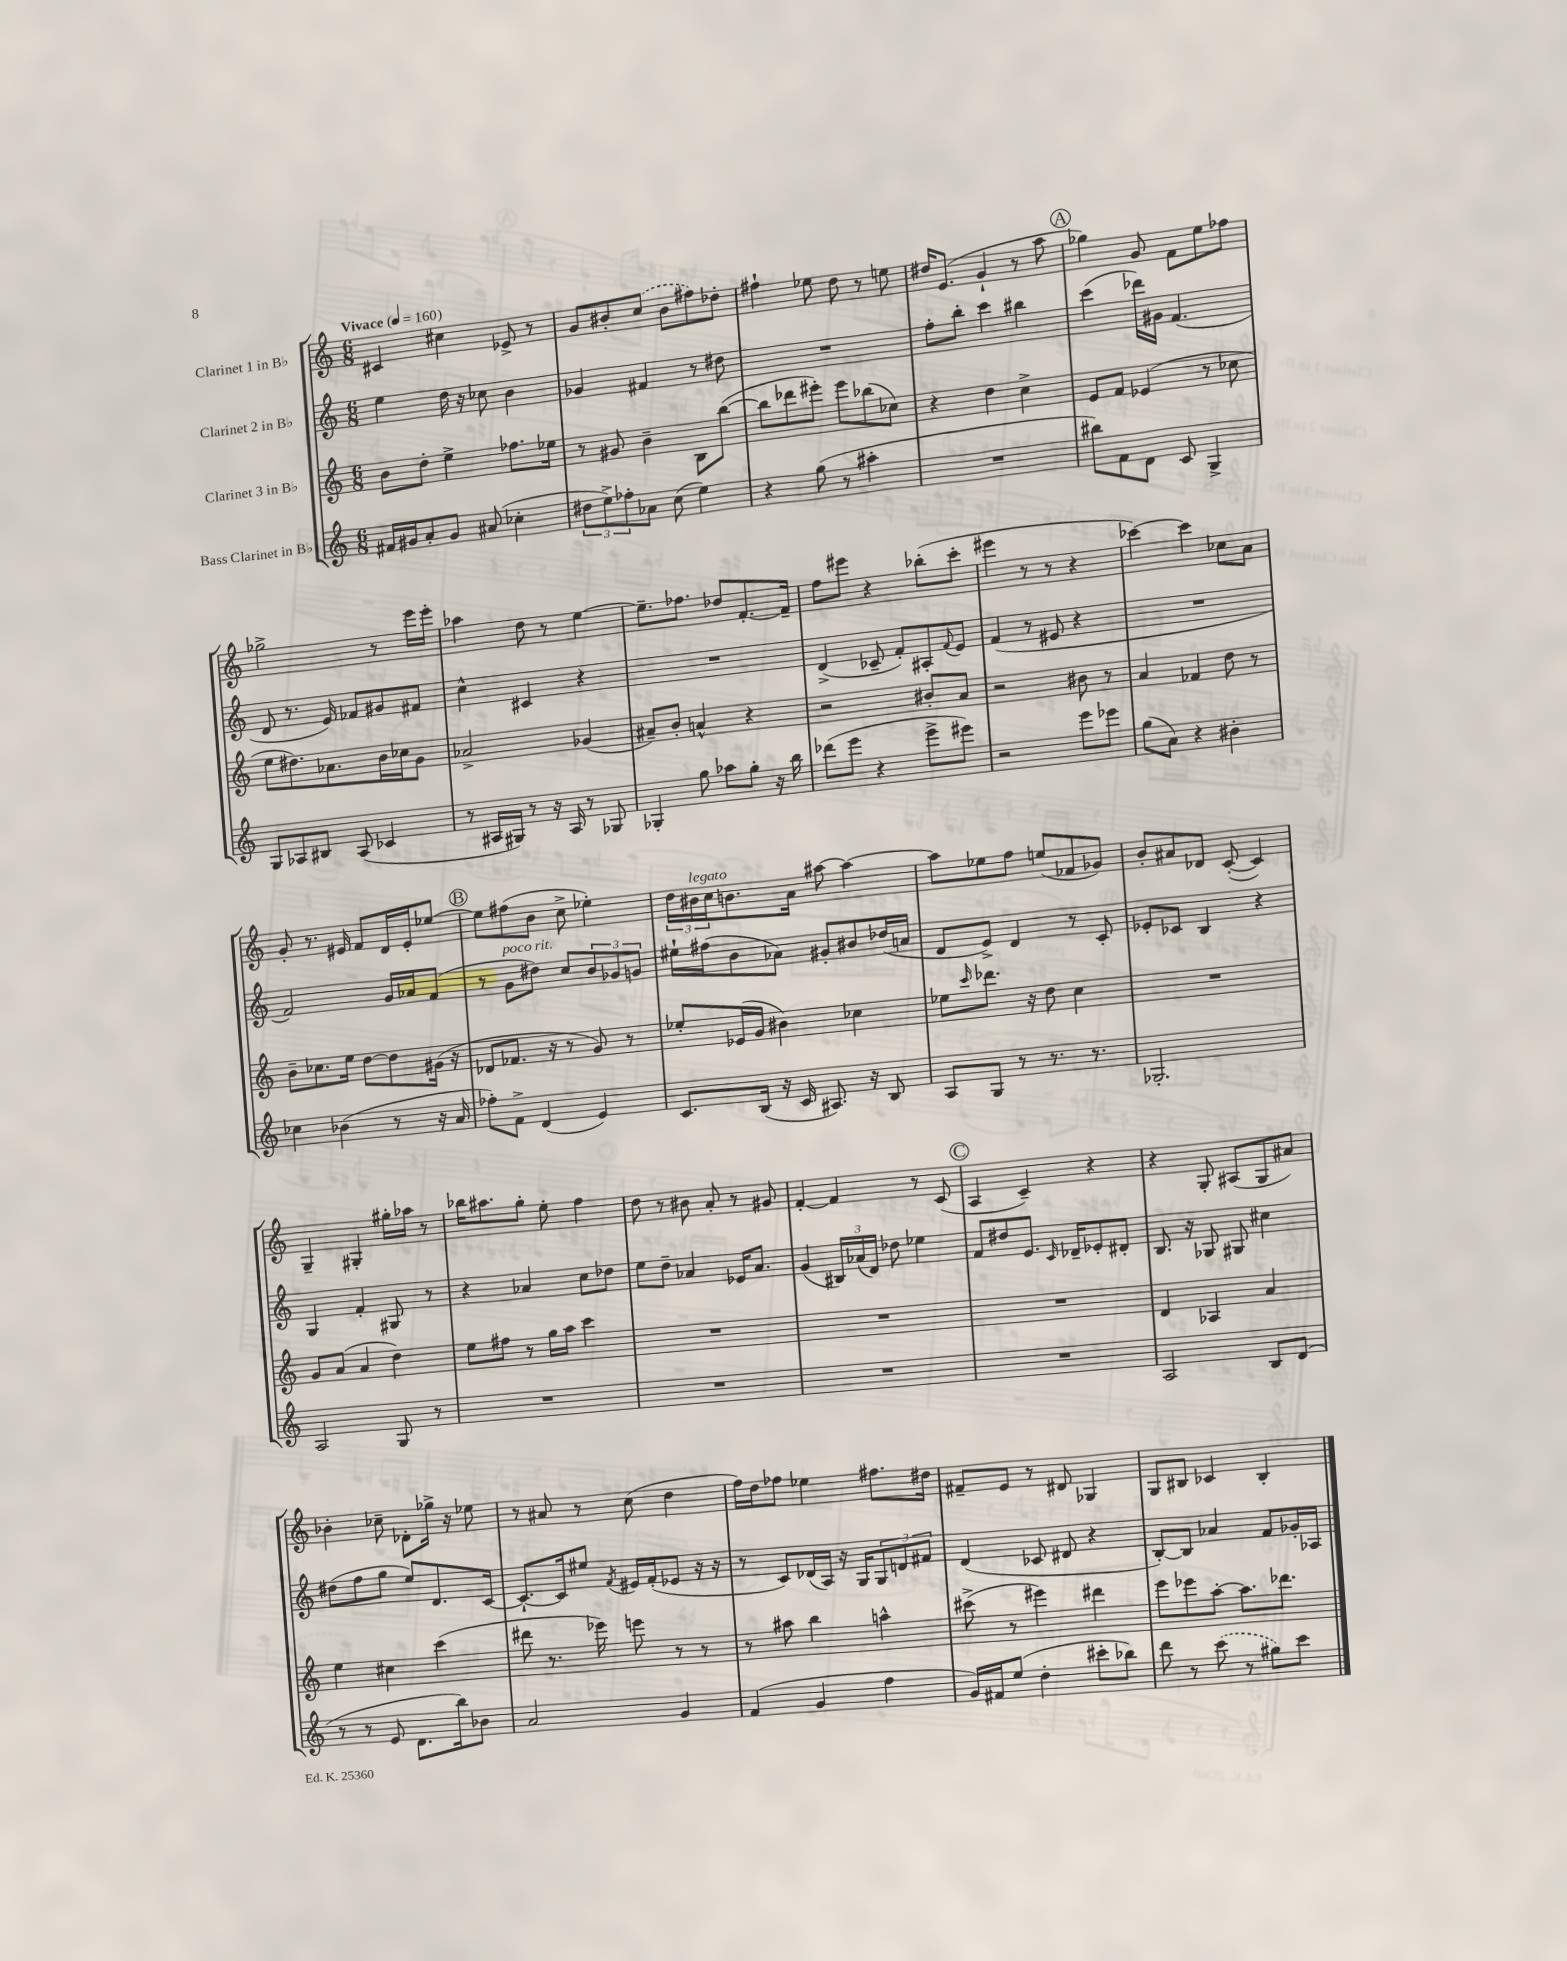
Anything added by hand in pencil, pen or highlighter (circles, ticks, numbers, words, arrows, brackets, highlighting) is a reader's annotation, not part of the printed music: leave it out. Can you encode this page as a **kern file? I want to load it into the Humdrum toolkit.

**kern	**kern	**kern	**kern
*staff4	*staff3	*staff2	*staff1
*clefG2	*clefG2	*clefG2	*clefG2
*k[]	*k[]	*k[]	*k[]
*M6/8	*M6/8	*M6/8	*M6/8
*MM160	*MM160	*MM160	*MM160
16f#	8b	4ee	4c#
16g#	.	.	.
8a'	8dd'	.	.
8g#	4ee^	16dd	4cc#
.	.	16r	.
(8a#	.	8cc-	.
4cc-'	8.ff-	4b	8e-^
.	.	.	8r
.	16ee-	.	.
=	=	=	=
12dd#	8r	4g-	8g
12ee^)	.	.	.
.	8g#	.	8b#'
12ff-'	.	.	.
8a-	4b~	4f#	(8cc
(8cc	.	.	8b#
4ee)	8B	8r	8ff#)
.	([8bb	8dd#	8dd-'
=	=	=	=
4r	8bb]	2.r	4ff#`
.	8ddd-	.	.
(8gg	8eee#')	.	8ee-
8r	8eee#	.	8dd
4aa#'	(8bb-	.	8r
.	8cc-)	.	8ee
=	=	=	=
2.r	4r	8ff'	16dd#
.	.	.	(8.e
.	.	8bb'	.
.	4dd	4ccc	4g`
.	4cc^	4bb#	8r
.	.	.	8aa
=	=	=	=
8bb#)	8e	(4ccc	4gg-)
8f	8f	.	.
8d	(4e-	16ddd-)	8g
.	.	16g#	.
8c	.	(4.f	8f
4G^	8r	.	8ee
.	8cc-	.	8ff-
=	=	=	=
8G	8ee	8d	2gg-^
8A-	8.dd#)	8.r	.
8B#	.	.	.
.	8.a-	16e)	.
(8A-	.	8f-	.
4c-	16b	8g#	8r
.	16cc-	.	.
.	8g	8f#	16eee
.	.	.	16eee'
=	=	=	=
8r	2a-^	4cc^^	4aa-
16A#	.	.	.
16G#)	.	.	.
8r	.	4c#	8dd
16r	.	.	8r
16A#	.	.	.
8r	(4g-	4r	[4ee
8G-	.	.	.
=	=	=	=
4G-'	8a#~)	2.r	8.ee~]
.	8b'	.	.
.	.	.	8.ff-
8gg	4a^^	.	.
8aa-	.	.	8dd-
8gg'	4r	.	[8.f'
16r	.	.	.
16bb	.	.	16f~]
=	=	=	=
(8ddd-	2r	(4d^	8ff
8eee	.	.	8eee#
4r	.	8c-~	4r
.	.	8f')	.
8eee^	8b#'	8A#'	(8bb-'
.	.	8qqf	.
8eee#)	8a	8e	8ccc'
=	=	=	=
2r	2r	(4f	4eee#
.	.	8r	8r
.	.	8e#	8r
8eee	8b#	4r	4r
8eee-	8r	.	.
=	=	=	=
(8gg	4a	2.r	[4ccc-)
8a)	.	.	.
4r	4f-	.	4ccc-]
4b#'	8dd	.	8cc-
.	8r	.	8a
=	=	=	=
4cc-	8b~	2f)	8g'
.	8.cc-	.	8.r
(4b-	.	.	.
.	16ee	.	16e#
.	[8dd	.	8f
8r	8dd]	16g	16d
.	.	16a-	16e#'
16r	(16g#	(8f	[8ee-
16a	16r	.	.
=	=	=	=
8ff-')	8d-	8r	8ee-]
8f^	8.f-	8g	(8ff#
(4d	.	8dd#)	8b
.	16r	.	.
.	8r	8cc	8cc^
4e)	8g)	12b	4ee-')
.	.	12g-	.
.	8r	.	.
.	.	12g	.
=	=	=	=
8.c	8ee-'	16ee#`	24dd
.	.	.	24b#
.	.	(16ff#	.
.	.	.	24cc
.	(16e-	8b	8.b
(16B	16g	.	.
16r	4b#)	8a-)	.
16c	.	.	16a
8.A#)	.	8g#'	[8aa#
.	4cc-	8b#	4aa#_
16r	.	.	.
8B	.	(16dd-	.
.	.	16a	.
=	=	=	=
8A	8ee-	8d	8aa#]
.	16qqccc	.	.
8G	8.ddd-	8e^)	8ee-
8r	.	4d	8ff
.	16r	.	.
8.r	8dd	.	(8ee
.	4cc	8r	8f-
8.r	.	.	.
.	.	8c'	8g-)
=	=	=	=
2.G-'	2.r	8e-'	8b'
.	.	8c-	8a#
.	.	4B	8d-
.	.	.	([8c'
.	.	4r	4c])
=	=	=	=
2A	8g	4G	4G~
.	(8a	.	.
.	4a	4f'	4G#'
8G	4dd)	8G#	16gg#'
.	.	.	16aa-
8r	.	8r	8r
=	=	=	=
2.r	8ee	4r	16bb-
.	.	.	8.aa#
.	8ff#	.	.
.	8r	4a-	8gg'
.	16gg	.	8ee'
.	16aa	.	.
.	4ccc	8cc	4ff
.	.	8dd-	.
=	=	=	=
2.r	2.r	8ee	8dd
.	.	8dd~	8r
.	.	4a-	8b#
.	.	.	8a'
.	.	16e-	8r
.	.	8.a-	.
.	.	.	8g#
=	=	=	=
2.r	2.r	(4g	[4f'
.	.	24B#)	4f]
.	.	(24a-	.
.	.	24d)	.
.	.	8dd-	.
.	.	4ee-	8r
.	.	.	(8c
=	=	=	=
2.r	2.r	8f	4A
.	.	8dd#	.
.	.	8.e	4c~)
.	.	16qqc	.
.	.	16d-~	.
.	.	8e-'	4r
.	.	8d#'	.
=	=	=	=
2A	4d	8.B	4r
.	.	16r	.
.	4A-	8G-	8G'
.	.	8G#	(8A#
8B	4a	4cc#	8G
(8d	.	.	8a#)
=	=	=	=
8r	4ee	(8dd#	4b-'
8r	.	8ff	.
8e	4cc#	8gg	8cc-~
8.d	.	8ee)	8d-'
.	(4ccc	8.d	16gg-^
16bb)	.	.	16r
8b-	.	.	8ee-
.	.	[16c	.
=	=	=	=
2a	8ddd#	8.c`_	8r
.	8.r	.	8a#
.	.	16c]	.
.	.	8ee#	8r
.	16eee-)	.	.
.	.	8qf	.
.	8eee	16e#	(8cc
.	.	(16f'	.
4g	8r	8e-	4dd
.	8r	16r	.
.	.	16r	.
=	=	=	=
(4f	8r	8r	16ff)
.	.	.	16dd
.	8aa#	8c)	8ff-
4g	4bb	(16d-	4ee-
.	.	16A)	.
.	.	16r	.
.	.	16G	.
4ff	4aa^^	12G	8.ff#
.	.	12d	.
.	.	12f#	.
.	.	.	16dd#
=	=	=	=
16g)	(8ccc#^	(4d	8f#~
16f#	.	.	.
(8ee	8r	.	8e
4dd'	4eee#)	8c-	8r
.	.	8d#	8d#
8ccc#'	4ddd#	4r	4G-
8bb-)	.	.	.
=	=	=	=
8ddd	8eee	[8B')	8G
8r	8eee-	8B]	8B#
(8ccc	[8aa'	4a-	4c-
8r	8.aa]	.	.
8gg#)	.	8f	4B#'
.	8.ddd-	.	.
8ccc	.	16g-'	.
.	.	16A-	.
==	==	==	==
*-	*-	*-	*-
